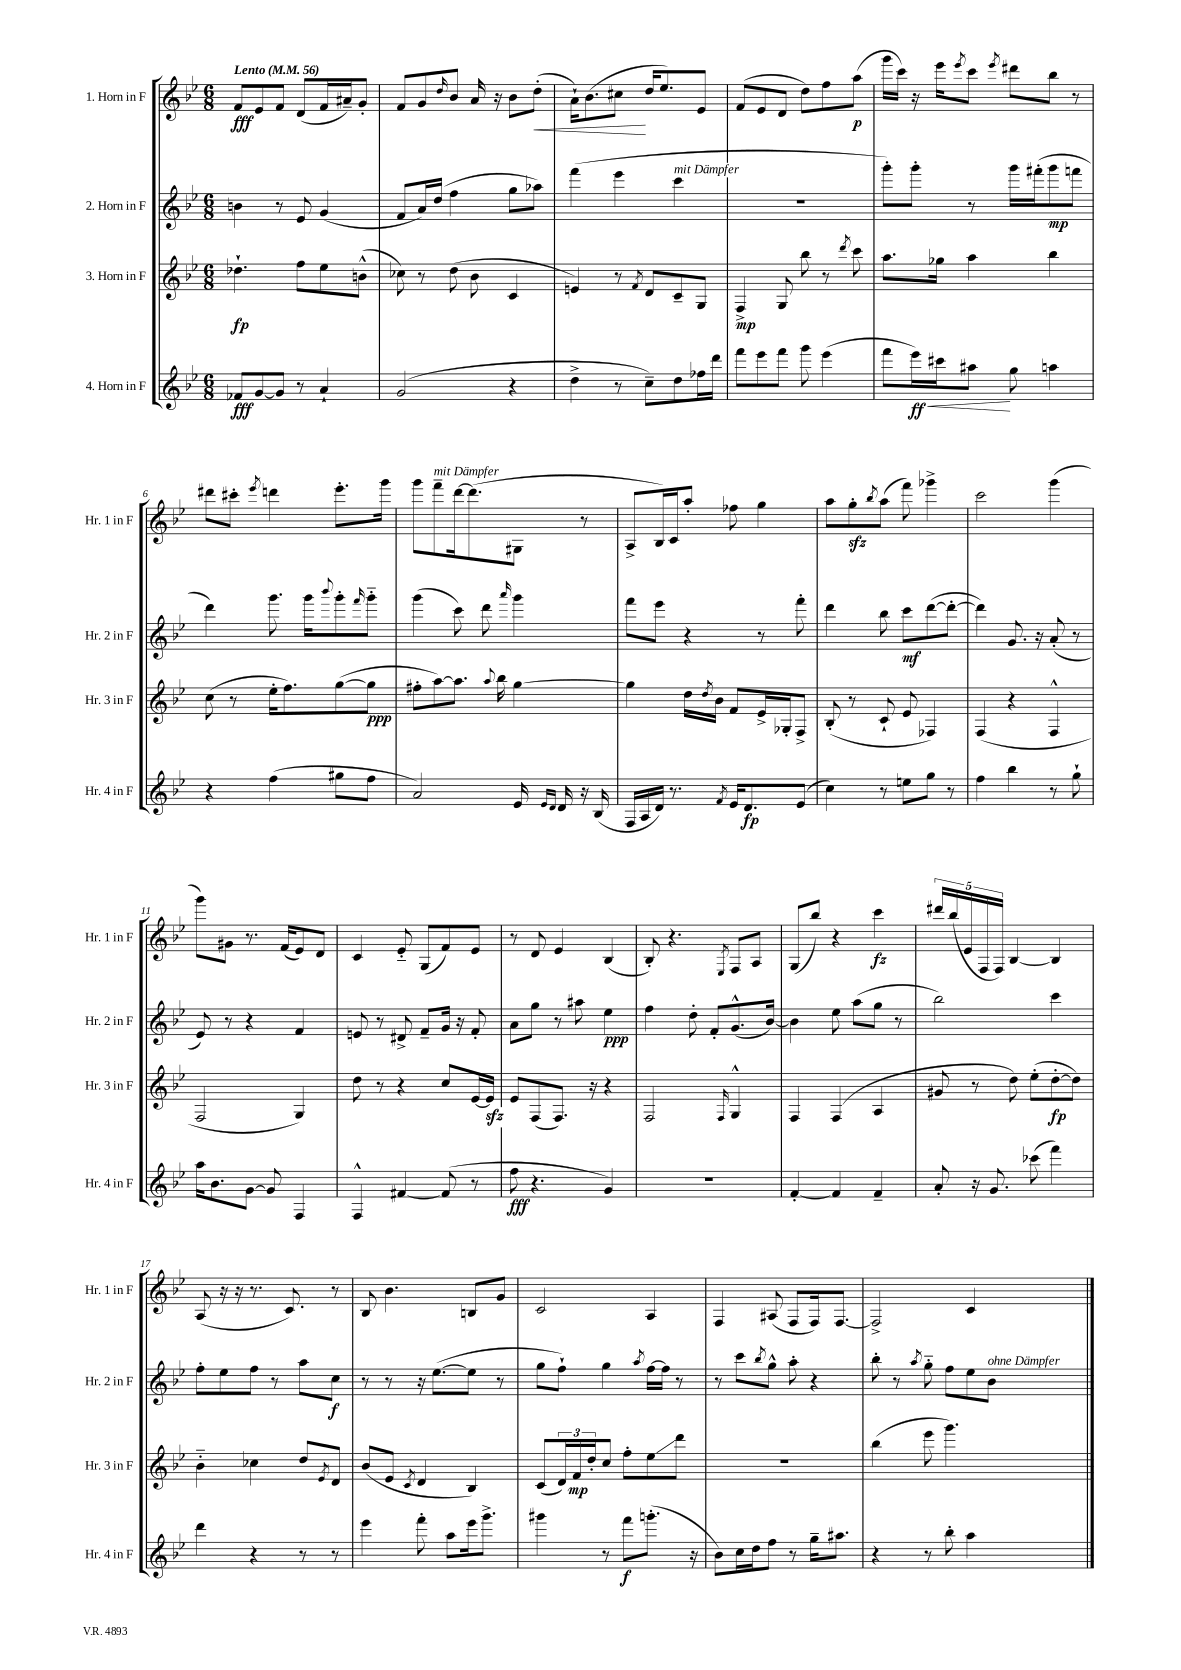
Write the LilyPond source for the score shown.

<<
\new StaffGroup <<
\new Staff = "s0" \with { instrumentName = "1. Horn in F" shortInstrumentName = "Hr. 1 in F" } {
    \clef treble \key bes \major \numericTimeSignature \time 6/8 \tempo "Lento" 4 = 56
    f'8\fff ees'8 f'8 d'8( f'16 ais'16--) g'8-. |
    f'8 g'8 \grace { d''16 } bes'8 a'16 r16 bes'8 d''8-.\<( |
    a'16-!) bes'8.( cis''8\! d''16 ees''8.) ees'8 |
    f'8( ees'8 d'8 d''8) f''8 a''8\p( |
    g'''16 c'''16) r16 ees'''16 \acciaccatura { ees'''8 } c'''8 \acciaccatura { ees'''8 } dis'''8 bes''8 r8 |
    dis'''8 cis'''8-. \acciaccatura { ees'''8 } d'''4 ees'''8.-. g'''16 |
    g'''8 f'''8--^\markup { \italic "mit Dämpfer" } d'''16~ d'''8.( gis8 r8 |
    a8-> bes16) c'16 a''8-. fes''8 g''4 |
    a''8 g''8-.\sfz \acciaccatura { bes''8 } a''8( f'''8) ges'''4-> |
    c'''2 g'''4( |
    g'''8) gis'8 r8. f'16( ees'8) d'8 |
    c'4 ees'8-_ g8( f'8) ees'8 |
    r8 d'8 ees'4 bes4( |
    bes8-.) r4. \acciaccatura { ees8 } f8 a8 |
    g8( bes''8) r4 c'''4\fz |
    \tuplet 5/4 { dis'''16 bes''16( ees'16 f16 f16) } bes4~ bes4 |
    a8( r16 r16 r8. c'8.) r8 |
    bes8 bes'4. b8 g'8 |
    c'2 a4 |
    f4 ais8( f8 f16) f8.~ |
    f2-> c'4 \bar "|." |
}
\new Staff = "s1" \with { instrumentName = "2. Horn in F" shortInstrumentName = "Hr. 2 in F" } {
    \clef treble \key bes \major \numericTimeSignature \time 6/8
    b'4 r8 ees'8 g'4( |
    f'8 a'16) d''16( f''4 g''8 aes''8) |
    f'''4( ees'''4 c'''4^\markup { \italic "mit Dämpfer" } |
    R2. |
    g'''8-.) g'''8-. r8 g'''16 fis'''16-.( g'''8\mp f'''8 |
    d'''4) g'''8. g'''16 \appoggiatura { bes'''8 } g'''8-. \grace { f'''16 } g'''8-_ |
    g'''4( c'''8) d'''8 \grace { a'''16 } g'''4 |
    f'''8 ees'''8 r4 r8 f'''8-. |
    d'''4 bes''8 c'''8\mf d'''8~( d'''8~-. |
    d'''4) g'8. r16 a'8-.( r8 |
    ees'8) r8 r4 f'4 |
    e'8 r8 dis'8-> f'8-- g'16 r16 f'8-. |
    a'8 g''8 r8 ais''8 ees''4\ppp |
    f''4 d''8-. f'8-. g'8.-^( bes'16~) |
    bes'4 ees''8 a''8( g''8 r8 |
    bes''2) c'''4 |
    f''8-. ees''8 f''8 r8 a''8 c''8\f |
    r8 r8 r16 ees''8.~( ees''8 r8 |
    g''8 f''8-!) g''4 \acciaccatura { a''8 } f''16~ f''16 r8 |
    r8 c'''8 \acciaccatura { bes''8 } g''8-^ a''8-. r4 |
    bes''8-. r8 \acciaccatura { a''8 } g''8-_ f''8 ees''8 bes'8^\markup { \italic "ohne Dämpfer" } \bar "|." |
}
\new Staff = "s2" \with { instrumentName = "3. Horn in F" shortInstrumentName = "Hr. 3 in F" } {
    \clef treble \key bes \major \numericTimeSignature \time 6/8
    des''4.-!\fp f''8 ees''8 b'8-^( |
    ces''8) r8 d''8( bes'8 c'4 |
    e'4) r8 \acciaccatura { f'8 } d'8 c'8-- g8 |
    f4->\mp g8 bes''8 r8 \acciaccatura { d'''8 } c'''8 |
    a''8. ges''16 a''4 bes''4 |
    c''8( r8 ees''16-. f''8.) g''8~( g''8\ppp |
    fis''8-. a''8~) a''8. \appoggiatura { a''8 } bes''16 g''4~ |
    g''4 d''16 \acciaccatura { d''8 } bes'16 f'8 ees'16-> ges16-. f8-> |
    bes8-.( r8 c'8-! ees'8 fes4) |
    f4( r4 f4-^ |
    f2 g4) |
    d''8 r8 r4 c''8 ees'16~ ees'16\sfz |
    ees'8 f8( f8.) r16 r4 |
    f2 \grace { f16 } g4-^ |
    f4 f4( a4 |
    gis'8 r8 d''8) ees''8-.( d''8~-.\fp d''8) |
    bes'4-_ ces''4 d''8 \acciaccatura { ees'8 } d'8 |
    bes'8( ees'8 \acciaccatura { c'8 } d'4 bes4) |
    c'8( \tuplet 3/2 { d'16) f'16\mp d''16-. } c''8 f''8-. ees''8\glissando d'''8 |
    R2. |
    bes''4( ees'''8 g'''4.) \bar "|." |
}
\new Staff = "s3" \with { instrumentName = "4. Horn in F" shortInstrumentName = "Hr. 4 in F" } {
    \clef treble \key bes \major \numericTimeSignature \time 6/8
    fes'8\fff g'8~ g'8 r8 a'4-! |
    g'2( r4 |
    d''4-> r8 c''8--) d''8 fes''16 d'''16 |
    f'''8 ees'''8 f'''8 g'''8 ees'''4( |
    f'''8 ees'''16\ff\<) cis'''16 ais''8\! g''8 a''4 |
    r4 f''4( gis''8 f''8 |
    a'2) ees'16 \grace { ees'16 d'16 } d'16 r16 bes16( |
    f16 a16 d'16) r8. \acciaccatura { f'8 } ees'16 d'8.\fp ees'8( |
    c''4) r8 e''8 g''8 r8 |
    f''4 bes''4 r8 g''8-! |
    a''16 bes'8. g'8~ g'8 f4 |
    f4-^ fis'4~ fis'8( r8 |
    f''8\fff r4. g'4) |
    R2. |
    f'4~-. f'4 f'4-- |
    a'8-. r16 g'8. ces'''8( f'''4) |
    d'''4 r4 r8 r8 |
    ees'''4 f'''8-. a''8 ees'''16 g'''8.-> |
    gis'''4 r8 f'''8\f g'''8.-.( r16 |
    bes'8) c''16 d''16 f''8 r8 g''16-- ais''8. |
    r4 r8 bes''8-. a''4 \bar "|." |
}
>>
>>
